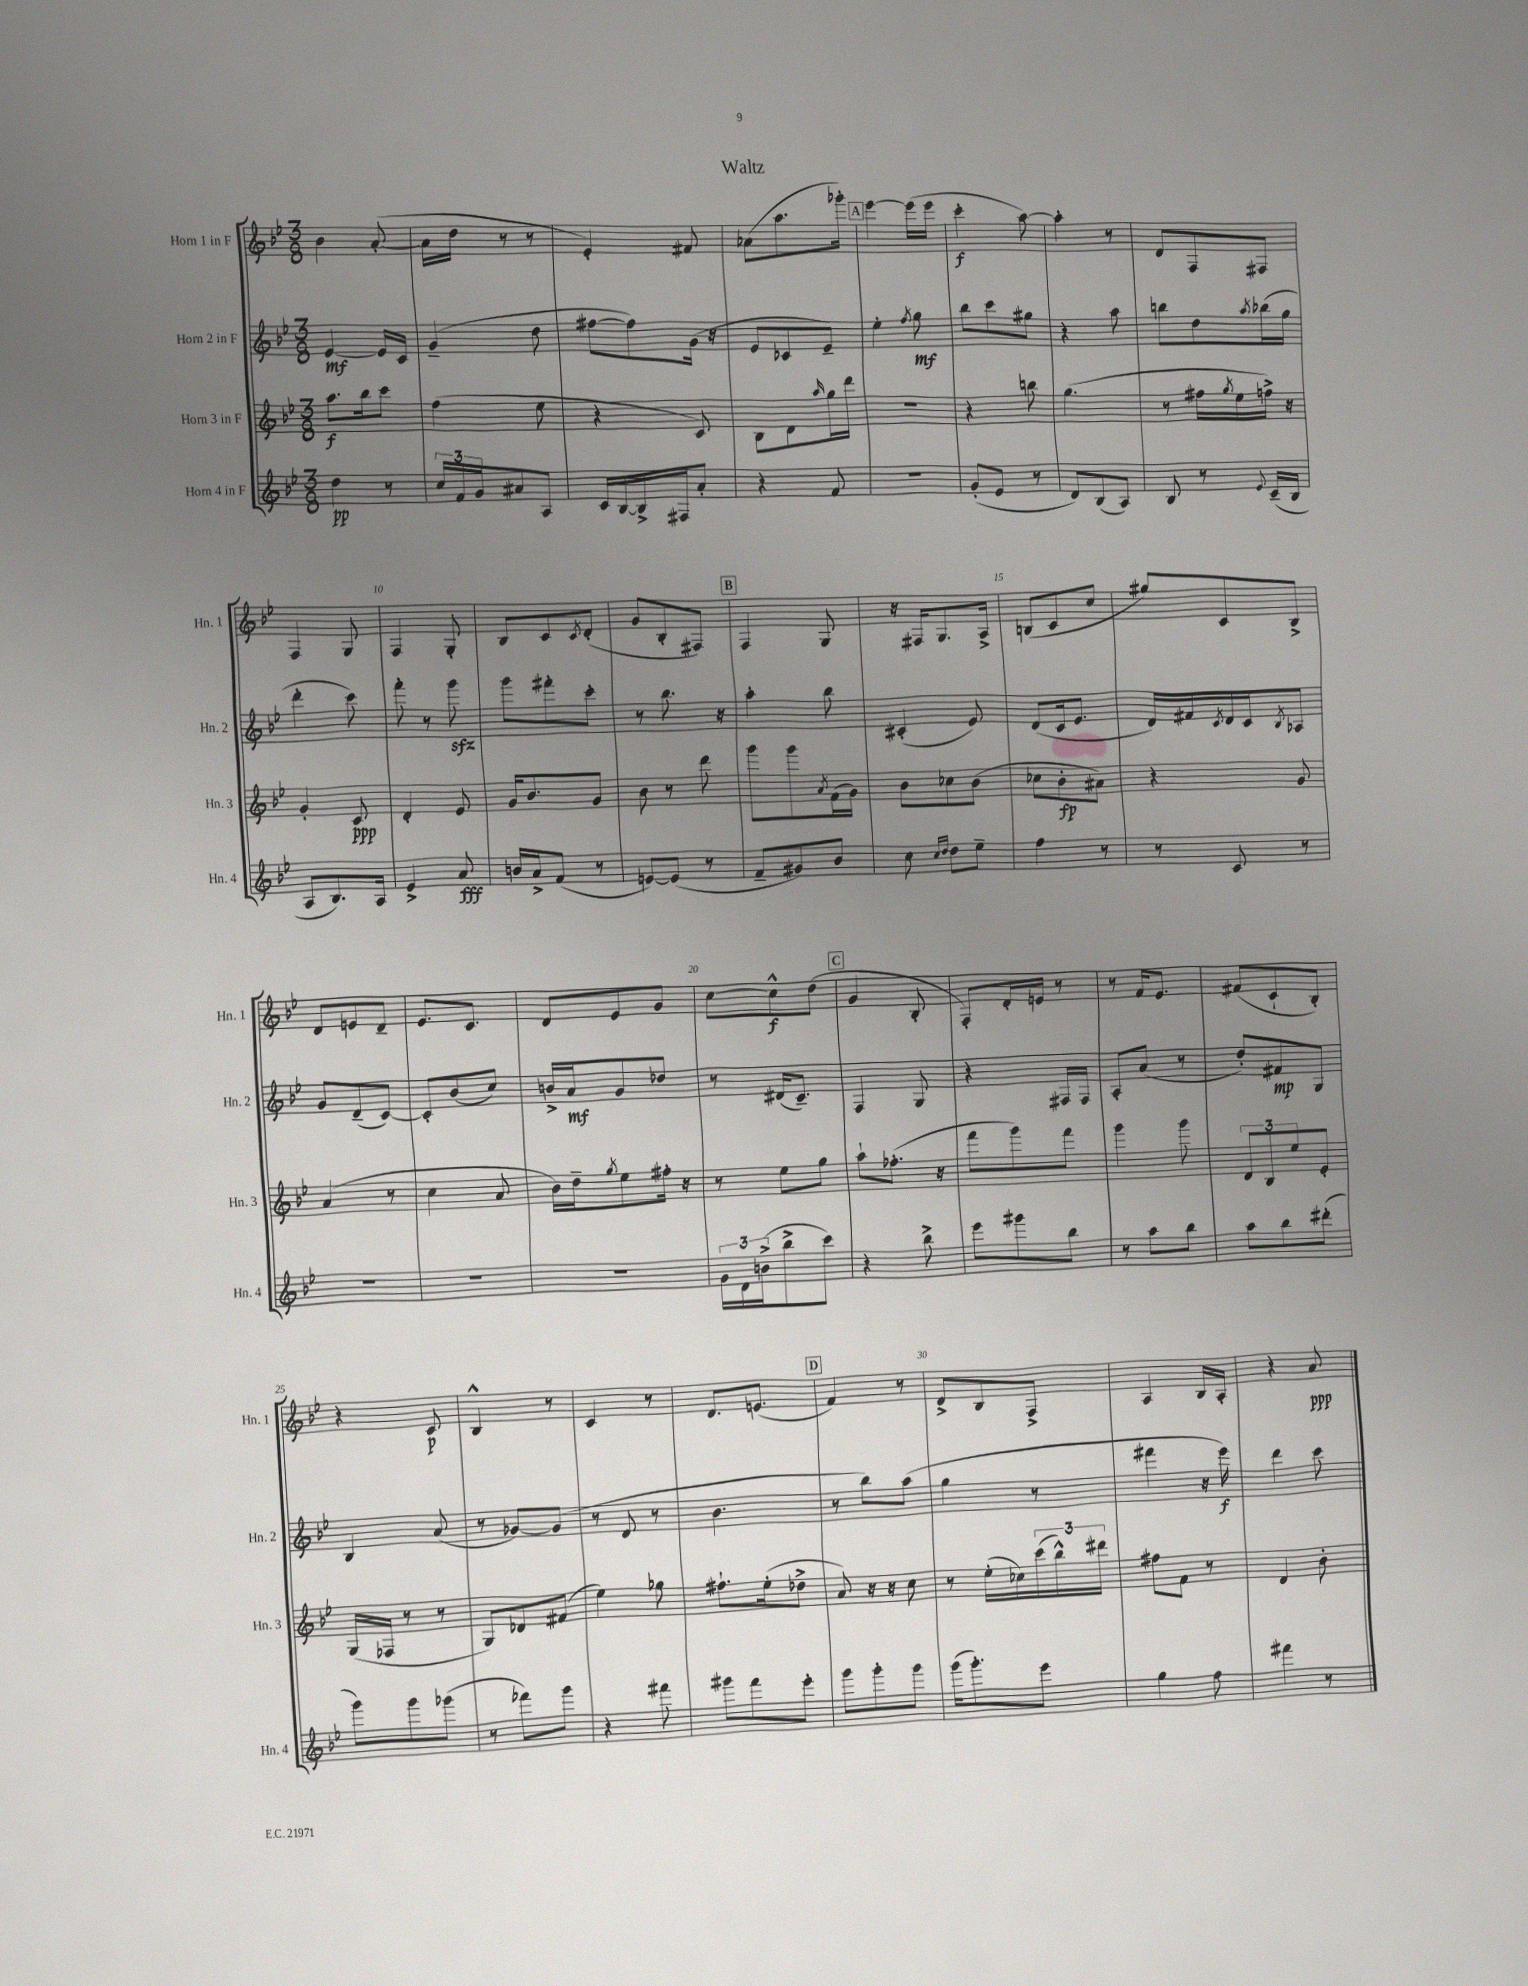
\header { title = "Waltz" }
<<
\new StaffGroup <<
\new Staff = "s0" \with { instrumentName = "Horn 1 in F" shortInstrumentName = "Hn. 1" } {
    \clef treble \key bes \major \numericTimeSignature \time 3/8
    bes'4 a'8~-.( |
    a'16 d''16 r8 r8 |
    ees'4-.) fis'8 |
    aes'8( a''8. ges'''16-.) |
    \mark \markup { \box "A" } ees'''4~ ees'''16( ees'''16 |
    c'''4-.\f a''8~) |
    a''4-. r8 |
    d'8 f8 fis8 |
    f4 g8 |
    f4 g8-. |
    bes8 c'8 \acciaccatura { c'8 } d'8-.( |
    g'8 bes8-. fis8) |
    \mark \markup { \box "B" } f4 g8 |
    r16 fis16 g8. a16-> |
    b8( c'8 c''8 |
    gis''8) c'8 bes8-> |
    d'8 e'8 d'8-- |
    ees'8. c'8. |
    d'8 ees'8 g'8 |
    c''8~ c''8-^\f d''8( |
    \mark \markup { \box "C" } g'4 bes8-. |
    f8-.) d'16-. e'16 r8 |
    r8 f'16 ees'8. |
    fis'8( c'8-! bes8-.) |
    r4 c'8\p |
    bes4-^ r8 |
    c'4 r8 |
    d'8. e'8.( |
    \mark \markup { \box "D" } f'4) r8 |
    d'8-> bes8 f8-> |
    a4 bes16 a16-. |
    r4 a'8\ppp \bar "|." |
}
\new Staff = "s1" \with { instrumentName = "Horn 2 in F" shortInstrumentName = "Hn. 2" } {
    \clef treble \key bes \major \numericTimeSignature \time 3/8
    ees'4~\mf ees'16 c'16 |
    g'4--( d''8 |
    fis''8~ fis''8) g'16( r16 |
    ees'8 ces'8 ees'8--) |
    \mark \markup { \box "A" } ees''4-. \acciaccatura { f''8 } g''8\mf |
    bes''8 c'''8 gis''8 |
    r4 a''8 |
    b''8 d''8 \acciaccatura { a''8 } bes''16( g''16 |
    d'''4-. c'''8) |
    f'''8-. r8 g'''8\sfz |
    g'''8 fis'''8-. c'''8-. |
    r8 bes''8. r16 |
    \mark \markup { \box "B" } a''4-. bes''8 |
    cis'4-.( ees'8) |
    d'8( c'16 ees'8. |
    d'16) fis'16 \acciaccatura { c'8 } d'16 c'16 \acciaccatura { bes8 } aes8 |
    g'8 d'8--( c'8~) |
    c'8-. bes'8( c''8) |
    b'16-> a'16\mf g'8 des''8 |
    r8 dis'16( c'8.--) |
    \mark \markup { \box "C" } f4 g8 |
    r4 fis16 fis16 |
    a8-. a'8( r8 |
    d''8-.) fis'8\mp g8 |
    bes4 a'8( |
    r8 ges'8~) ges'8( |
    r8 d'8 r8 |
    bes'4. |
    \mark \markup { \box "D" } r8 bes''8) a''8( |
    g''4 r8 |
    fis'''4 r16 ees'''16\f) |
    d'''4 c'''8 \bar "|." |
}
\new Staff = "s2" \with { instrumentName = "Horn 3 in F" shortInstrumentName = "Hn. 3" } {
    \clef treble \key bes \major \numericTimeSignature \time 3/8
    a''8.\f bes''16 c'''8 |
    f''4( ees''8 |
    r4 c'8) |
    bes8 d'8 \grace { a''16 } g''16 d'''16 |
    \mark \markup { \box "A" } R4. |
    r4 b''8 |
    g''4.( |
    r8 fis''16 \acciaccatura { g''8 } ees''16 f''16->) r16 |
    g'4-. c'8\ppp |
    d'4-. ees'8 |
    g'16 bes'8. g'8 |
    bes'8 r8 d'''8 |
    \mark \markup { \box "B" } g'''8 g'''8 \acciaccatura { a'8 } f'16( g'16) |
    bes'8 ces''8 bes'8( |
    ces''8 bes'8-.\fp ais'8) |
    r4 g'8 |
    a'4( r8 |
    c''4 a'8 |
    bes'16) d''16-- \acciaccatura { g''8 } ees''8 fis''16-. r16 |
    r8 ees''8 g''8 |
    \mark \markup { \box "C" } a''8-! fes''8.-.( r16 |
    f'''8 g'''8) f'''8 |
    g'''4 g'''8 |
    \tuplet 3/2 { d'8 bes8 ees''8 } ees'8-. |
    g16( fes16 r8 r8 |
    g8) des'8 fis'8( |
    ees''4) ges''8 |
    fis''8.-! ees''16-.( des''8-> |
    \mark \markup { \box "D" } a'8) r16 r16 c''8 |
    r8 ees''16-.( ces''16) \tuplet 3/2 { c'''16( bes''16-^) dis'''16 } |
    fis''8 f'8 r8 |
    d'4 bes'8-. \bar "|." |
}
\new Staff = "s3" \with { instrumentName = "Horn 4 in F" shortInstrumentName = "Hn. 4" } {
    \clef treble \key bes \major \numericTimeSignature \time 3/8
    d''4\pp r8 |
    \tuplet 3/2 { c''16 f'16 g'16 } ais'8 a8 |
    c'16 bes16~ bes16-> fis16 a'8-. |
    r4 f'8 |
    \mark \markup { \box "A" } R4. |
    g'8-.( ees'8 r8 |
    d'8) bes8( a8) |
    bes8 r8 \appoggiatura { ees'8 } c'16--( bes16 |
    a8 bes8.) a16 |
    ees'4-> a'8\fff |
    b'16 a'16-> f'8( r8 |
    e'8~) e'8( r8 |
    \mark \markup { \box "B" } f'8-- gis'8) bes'8 |
    c''8 \grace { c''16 d''16 } d''8 ees''8-- |
    f''4 r8 |
    r8 c'8 r8 |
    R4. |
    R4. |
    R4. |
    \tuplet 3/2 { g'16 d'16 b'16->( } bes''8-> c'''8) |
    \mark \markup { \box "C" } r4 bes''8-> |
    ees'''8 gis'''8 bes''8 |
    r8 a''8 bes''8 |
    a''8 bes''8 dis'''8-.( |
    g'''8) g'''8 ges'''8( |
    r8 fes'''8) g'''8 |
    r4 fis'''8 |
    gis'''8 f'''8 ees'''8-. |
    \mark \markup { \box "D" } g'''8 g'''8-. g'''8 |
    g'''16( g'''8.-.) ees'''8 |
    g''4 f''8 |
    fis'''4 r8 \bar "|." |
}
>>
>>
\layout { \context { \Score \override BarNumber.break-visibility = ##(#f #t #t) barNumberVisibility = #(every-nth-bar-number-visible 5) } }
